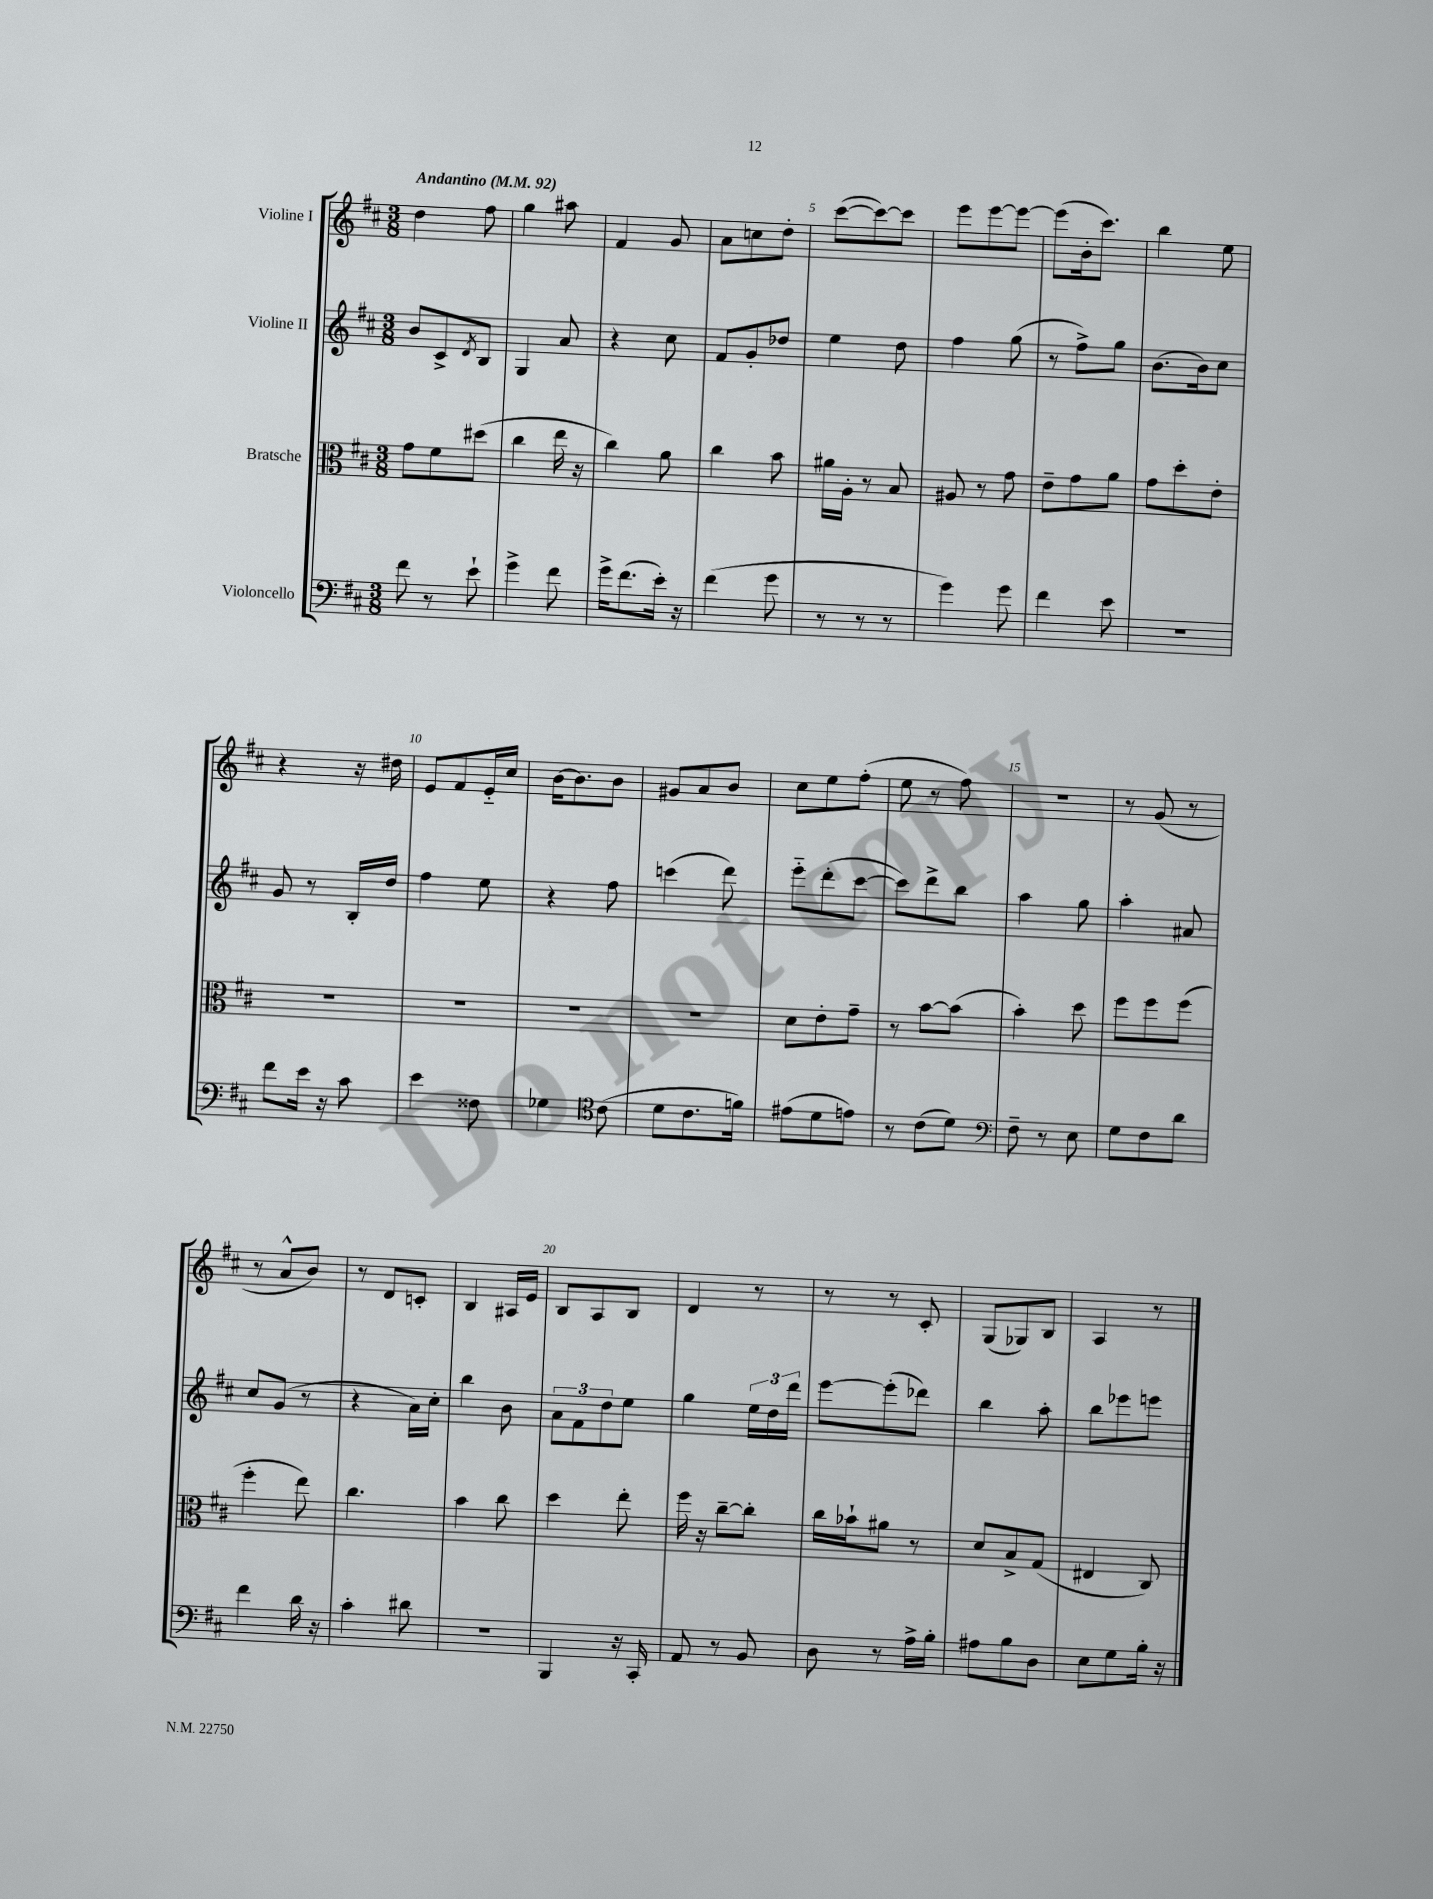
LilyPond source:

<<
\new StaffGroup <<
\new Staff = "s0" \with { instrumentName = "Violine I" } {
    \clef treble \key d \major \numericTimeSignature \time 3/8 \tempo "Andantino" 4 = 92
    d''4 fis''8 |
    g''4 ais''8 |
    fis'4 g'8 |
    a'8 c''8 d''8-. |
    cis'''8~( cis'''8~) cis'''8 |
    e'''8 e'''8~ e'''8~ |
    e'''8( b'16-. cis'''8.) |
    b''4 e''8 |
    r4 r16 dis''16 |
    e'8 fis'8 e'16-_ cis''16 |
    b'16~ b'8. b'8 |
    gis'8 a'8 b'8 |
    cis''8 e''8 fis''8-.( |
    e''8 r8 fis''8) |
    R4. |
    r8 g'8( r8 |
    r8 a'8-^ b'8) |
    r8 d'8 c'8-. |
    b4 ais16 e'16 |
    b8 a8 b8 |
    d'4 r8 |
    r8 r8 cis'8-. |
    g8( ges8) b8 |
    a4 r8 \bar "|." |
}
\new Staff = "s1" \with { instrumentName = "Violine II" } {
    \clef treble \key d \major \numericTimeSignature \time 3/8
    b'8 cis'8-> \acciaccatura { d'8 } b8 |
    g4 a'8 |
    r4 cis''8 |
    fis'8 g'8-. des''8 |
    e''4 d''8 |
    fis''4 g''8( |
    r8 fis''8->) g''8 |
    b'8.( b'16) cis''8 |
    g'8 r8 b16-. d''16 |
    fis''4 e''8 |
    r4 fis''8 |
    c'''4( d'''8) |
    e'''8-_ d'''8-.( cis'''8~ |
    cis'''8) d'''8-> b''8 |
    a''4 g''8 |
    a''4-. ais'8 |
    cis''8 g'8( r8 |
    r4 a'16) cis''16-. |
    b''4 b'8 |
    \tuplet 3/2 { a'8 fis'8 d''8 } e''8 |
    g''4 \tuplet 3/2 { e''16 d''16 d'''16 } |
    e'''8~ e'''8-.( des'''8) |
    b''4 a''8-. |
    b''8 ees'''8 e'''8 \bar "|." |
}
\new Staff = "s2" \with { instrumentName = "Bratsche" } {
    \clef alto \key d \major \numericTimeSignature \time 3/8
    g'8 fis'8 dis''8( |
    cis''4 e''16 r16 |
    cis''4) a'8 |
    cis''4 b'8 |
    ais'16 a16-. r8 b8 |
    ais8 r8 g'8 |
    e'8-- g'8 a'8 |
    g'8 d''8-. e'8-. |
    R4. |
    R4. |
    R4. |
    R4. |
    d'8 e'8-. g'8-- |
    r8 b'8~ b'8( |
    b'4-.) d''8 |
    fis''8 fis''8 fis''8( |
    fis''4-. e''8) |
    cis''4. |
    b'4 cis''8 |
    d''4 e''8-. |
    fis''16 r16 cis''8~-- cis''8-. |
    cis''16 bes'16-! ais'8 r8 |
    d'8 b8-> g8( |
    eis4 cis8) \bar "|." |
}
\new Staff = "s3" \with { instrumentName = "Violoncello" } {
    \clef bass \key d \major \numericTimeSignature \time 3/8
    fis'8 r8 e'8-! |
    g'4-> fis'8 |
    g'16-> fis'8.( e'16-.) r16 |
    fis'4( g'8 |
    r8 r8 r8 |
    g'4) g'8 |
    fis'4 e'8 |
    R4. |
    fis'8 e'16 r16 cis'8 |
    e'4 fisis8 |
    ges4 \clef tenor cis'8( |
    d'8 cis'8. f'16) |
    eis'8( d'8 e'8) |
    r8 cis'8( d'8) |
    \clef bass fis8-- r8 e8 |
    g8 fis8 d'8 |
    fis'4 d'16 r16 |
    cis'4-. dis'8 |
    R4. |
    b,,4 r16 cis,16-. |
    a,8 r8 b,8 |
    d8 r8 a16-> b16-. |
    ais8 b8 d8 |
    e8 g8 b16-. r16 \bar "|." |
}
>>
>>
\layout { \context { \Score \override BarNumber.break-visibility = ##(#f #t #t) barNumberVisibility = #(every-nth-bar-number-visible 5) } }
